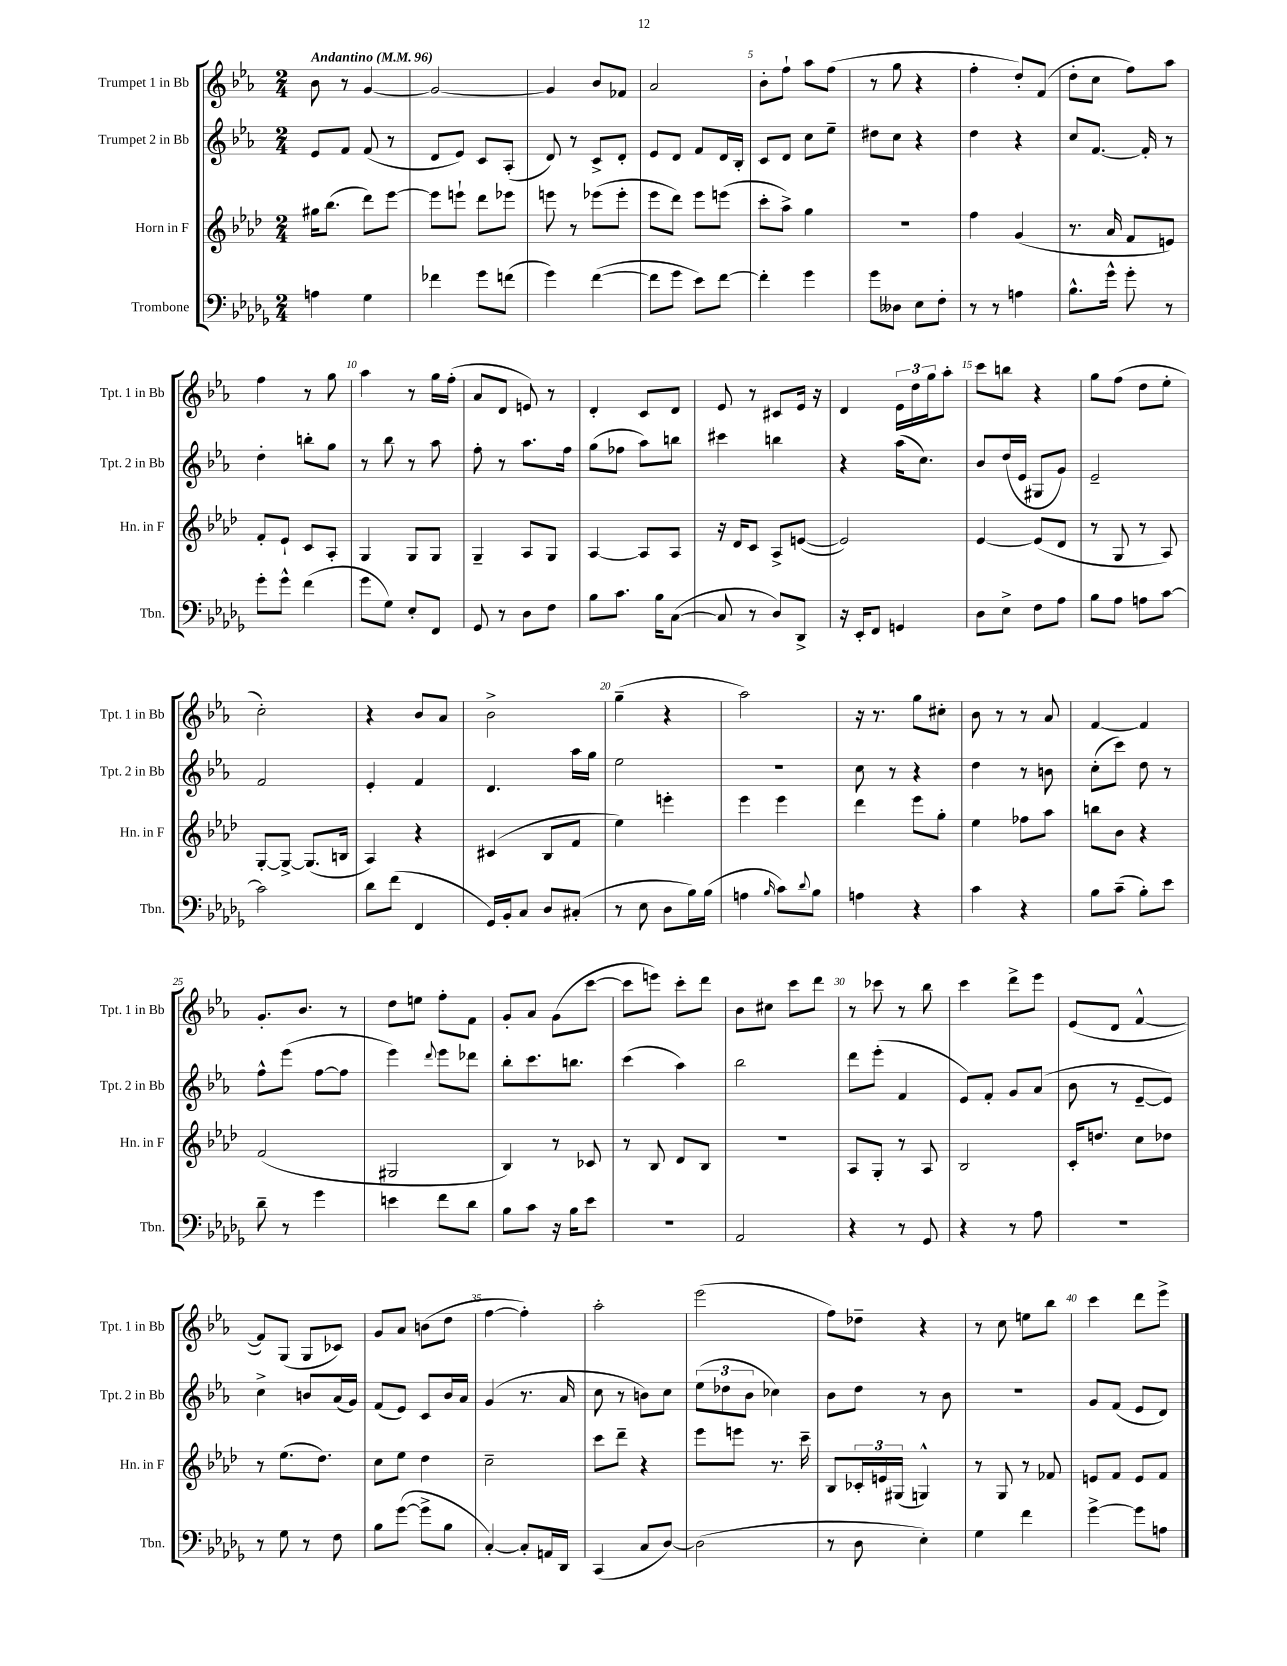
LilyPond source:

<<
\new StaffGroup <<
\new Staff = "s0" \with { instrumentName = "Trumpet 1 in Bb" shortInstrumentName = "Tpt. 1 in Bb" } {
    \clef treble \key ees \major \numericTimeSignature \time 2/4 \tempo "Andantino" 4 = 96
    bes'8 r8 g'4~ |
    g'2~ |
    g'4 bes'8 fes'8 |
    aes'2 |
    bes'8-. f''8-! aes''8 f''8( |
    r8 g''8 r4 |
    f''4-. d''8-.) f'8( |
    d''8-. c''8 f''8) aes''8 |
    f''4 r8 g''8 |
    aes''4 r8 g''16 f''16-.( |
    aes'8 d'8 e'8) r8 |
    d'4-. c'8 d'8 |
    ees'8 r8 cis'8 ees'16 r16 |
    d'4 \tuplet 3/2 { ees'16 d''16 g''16 } aes''8-. |
    c'''8 b''8 r4 |
    g''8 f''8( d''8 ees''8-. |
    c''2-.) |
    r4 bes'8 aes'8 |
    bes'2-> |
    g''4--( r4 |
    aes''2) |
    r16 r8. g''8 cis''8-. |
    bes'8 r8 r8 aes'8 |
    f'4~ f'4 |
    g'8.-. bes'8. r8 |
    d''8 e''8 f''8-. f'8 |
    g'8-. aes'8 g'8( c'''8~ |
    c'''8 e'''8) c'''8-. d'''8 |
    bes'8 cis''8 c'''8 d'''8 |
    r8 ces'''8 r8 bes''8 |
    c'''4 d'''8-> ees'''8 |
    ees'8( d'8 f'4~-^ |
    f'8) g8( g8 ces'8) |
    g'8 aes'8 b'8( d''8 |
    f''4~ f''4-.) |
    aes''2-. |
    ees'''2( |
    f''8) des''8-- r4 |
    r8 c''8 e''8 bes''8 |
    c'''4 d'''8 ees'''8-> \bar "|." |
}
\new Staff = "s1" \with { instrumentName = "Trumpet 2 in Bb" shortInstrumentName = "Tpt. 2 in Bb" } {
    \clef treble \key ees \major \numericTimeSignature \time 2/4
    ees'8 f'8 f'8( r8 |
    d'8 ees'8) c'8 aes8-.( |
    d'8) r8 c'8-> d'8-. |
    ees'8 d'8 f'8 d'16 bes16-. |
    c'8 d'8 c''8 ees''8-- |
    dis''8 c''8 r4 |
    d''4 r4 |
    c''8 f'8.~ f'16-. r8 |
    d''4-. b''8-. g''8 |
    r8 bes''8 r8 aes''8 |
    f''8-. r8 aes''8. f''16 |
    g''8( fes''8 aes''8) b''8 |
    cis'''4 b''4 |
    r4 aes''16( c''8.) |
    bes'8 d''16( ees'16 gis8 g'8) |
    ees'2-- |
    f'2 |
    ees'4-. f'4 |
    d'4. aes''16 g''16 |
    ees''2 |
    R2 |
    c''8 r8 r4 |
    d''4 r8 b'8 |
    c''8-.( c'''8) d''8 r8 |
    f''8-^ ees'''8( f''8~ f''8 |
    ees'''4) \appoggiatura { d'''8 } ees'''8 des'''8 |
    bes''8-. c'''8. b''8. |
    c'''4( aes''4) |
    bes''2 |
    d'''8 ees'''8-.( f'4 |
    ees'8) f'8-. g'8 aes'8( |
    bes'8 r8 ees'8~-- ees'8) |
    c''4-> b'8 aes'16( g'16) |
    f'8( ees'8) c'8 bes'16 aes'16 |
    g'4( r8. aes'16 |
    c''8 r8 b'8) c''8 |
    \tuplet 3/2 { ees''8( des''8 bes'8 } ces''4) |
    bes'8 d''8 r8 bes'8 |
    R2 |
    g'8 f'8( ees'8 d'8) \bar "|." |
}
\new Staff = "s2" \with { instrumentName = "Horn in F" shortInstrumentName = "Hn. in F" } {
    \clef treble \key aes \major \numericTimeSignature \time 2/4
    gis''16 bes''8.( des'''8) ees'''8~ |
    ees'''8 e'''8-! des'''8 ees'''8 |
    e'''8 r8 ees'''8( ees'''8-. |
    ees'''8 des'''8) ees'''8 e'''8( |
    c'''8-. aes''8->) g''4 |
    R2 |
    f''4 g'4( |
    r8. aes'16 f'8 e'8) |
    f'8-. ees'8-! c'8 aes8-. |
    g4 g8 g8 |
    g4-- aes8 g8 |
    aes4~ aes8 aes8 |
    r16 des'16 c'8 aes8-> e'8~( |
    e'2) |
    ees'4~ ees'8( des'8 |
    r8 g8 r8 aes8) |
    g8~-. g8~-> g8.( b16 |
    aes4) r4 |
    cis'4( bes8 f'8 |
    ees''4) e'''4-. |
    ees'''4 ees'''4 |
    des'''4 ees'''8 g''8-. |
    ees''4 fes''8 aes''8 |
    b''8 bes'8 r4 |
    f'2( |
    gis2 |
    bes4) r8 ces'8 |
    r8 bes8 des'8 bes8 |
    R2 |
    aes8 g8-. r8 aes8 |
    bes2 |
    c'16-. d''8. c''8 des''8 |
    r8 ees''8.( des''8.) |
    c''8 ees''8 des''4 |
    c''2-- |
    c'''8 des'''8-- r4 |
    ees'''8 e'''8 r8. c'''16-- |
    bes8 \tuplet 3/2 { ces'16-. e'16 gis16( } g4-^) |
    r8 g8 r8 fes'8 |
    e'8 f'8 e'8 f'8 \bar "|." |
}
\new Staff = "s3" \with { instrumentName = "Trombone" shortInstrumentName = "Tbn." } {
    \clef bass \key des \major \numericTimeSignature \time 2/4
    a4 ges4 |
    fes'4 ges'8 f'8( |
    ges'4) f'4~( |
    f'8 ges'8 ees'8) f'8~ |
    f'4-. ges'4 |
    ges'8 deses8 ees8 f8-. |
    r8 r8 a4 |
    bes8.-^ ges'16-^ ges'8-. r8 |
    ges'8-. ges'8-^ f'4( |
    ges'8 ges8) ees8-. f,8 |
    ges,8 r8 des8 f8 |
    bes8 c'8. bes16 c8~( |
    c8 r8 des8) des,8-> |
    r16 ees,16-. f,8 g,4 |
    des8 ees8-> f8 aes8 |
    bes8 aes8 a8 c'8~ |
    c'2 |
    des'8 f'8( f,4 |
    ges,16) bes,16-. c8 des8 cis8-.( |
    r8 ees8 des8 bes16) bes16( |
    a4 \grace { bes16 } c'8) \appoggiatura { des'8 } bes8 |
    a4 r4 |
    c'4 r4 |
    bes8 c'8--( bes8-.) ees'8 |
    des'8-- r8 ges'4 |
    e'4 f'8 des'8 |
    bes8 c'8 r16 bes16 ees'8 |
    r2 |
    aes,2 |
    r4 r8 ges,8 |
    r4 r8 aes8 |
    r2 |
    r8 ges8 r8 f8 |
    bes8 ges'8~( ges'8-> bes8 |
    c4~-.) c8-. a,16 des,16 |
    c,4( c8 des8~) |
    des2( |
    r8 des8 ees4-.) |
    ges4 f'4 |
    ges'4~-> ges'8 a8 \bar "|." |
}
>>
>>
\layout { \context { \Score \override BarNumber.break-visibility = ##(#f #t #t) barNumberVisibility = #(every-nth-bar-number-visible 5) } }
